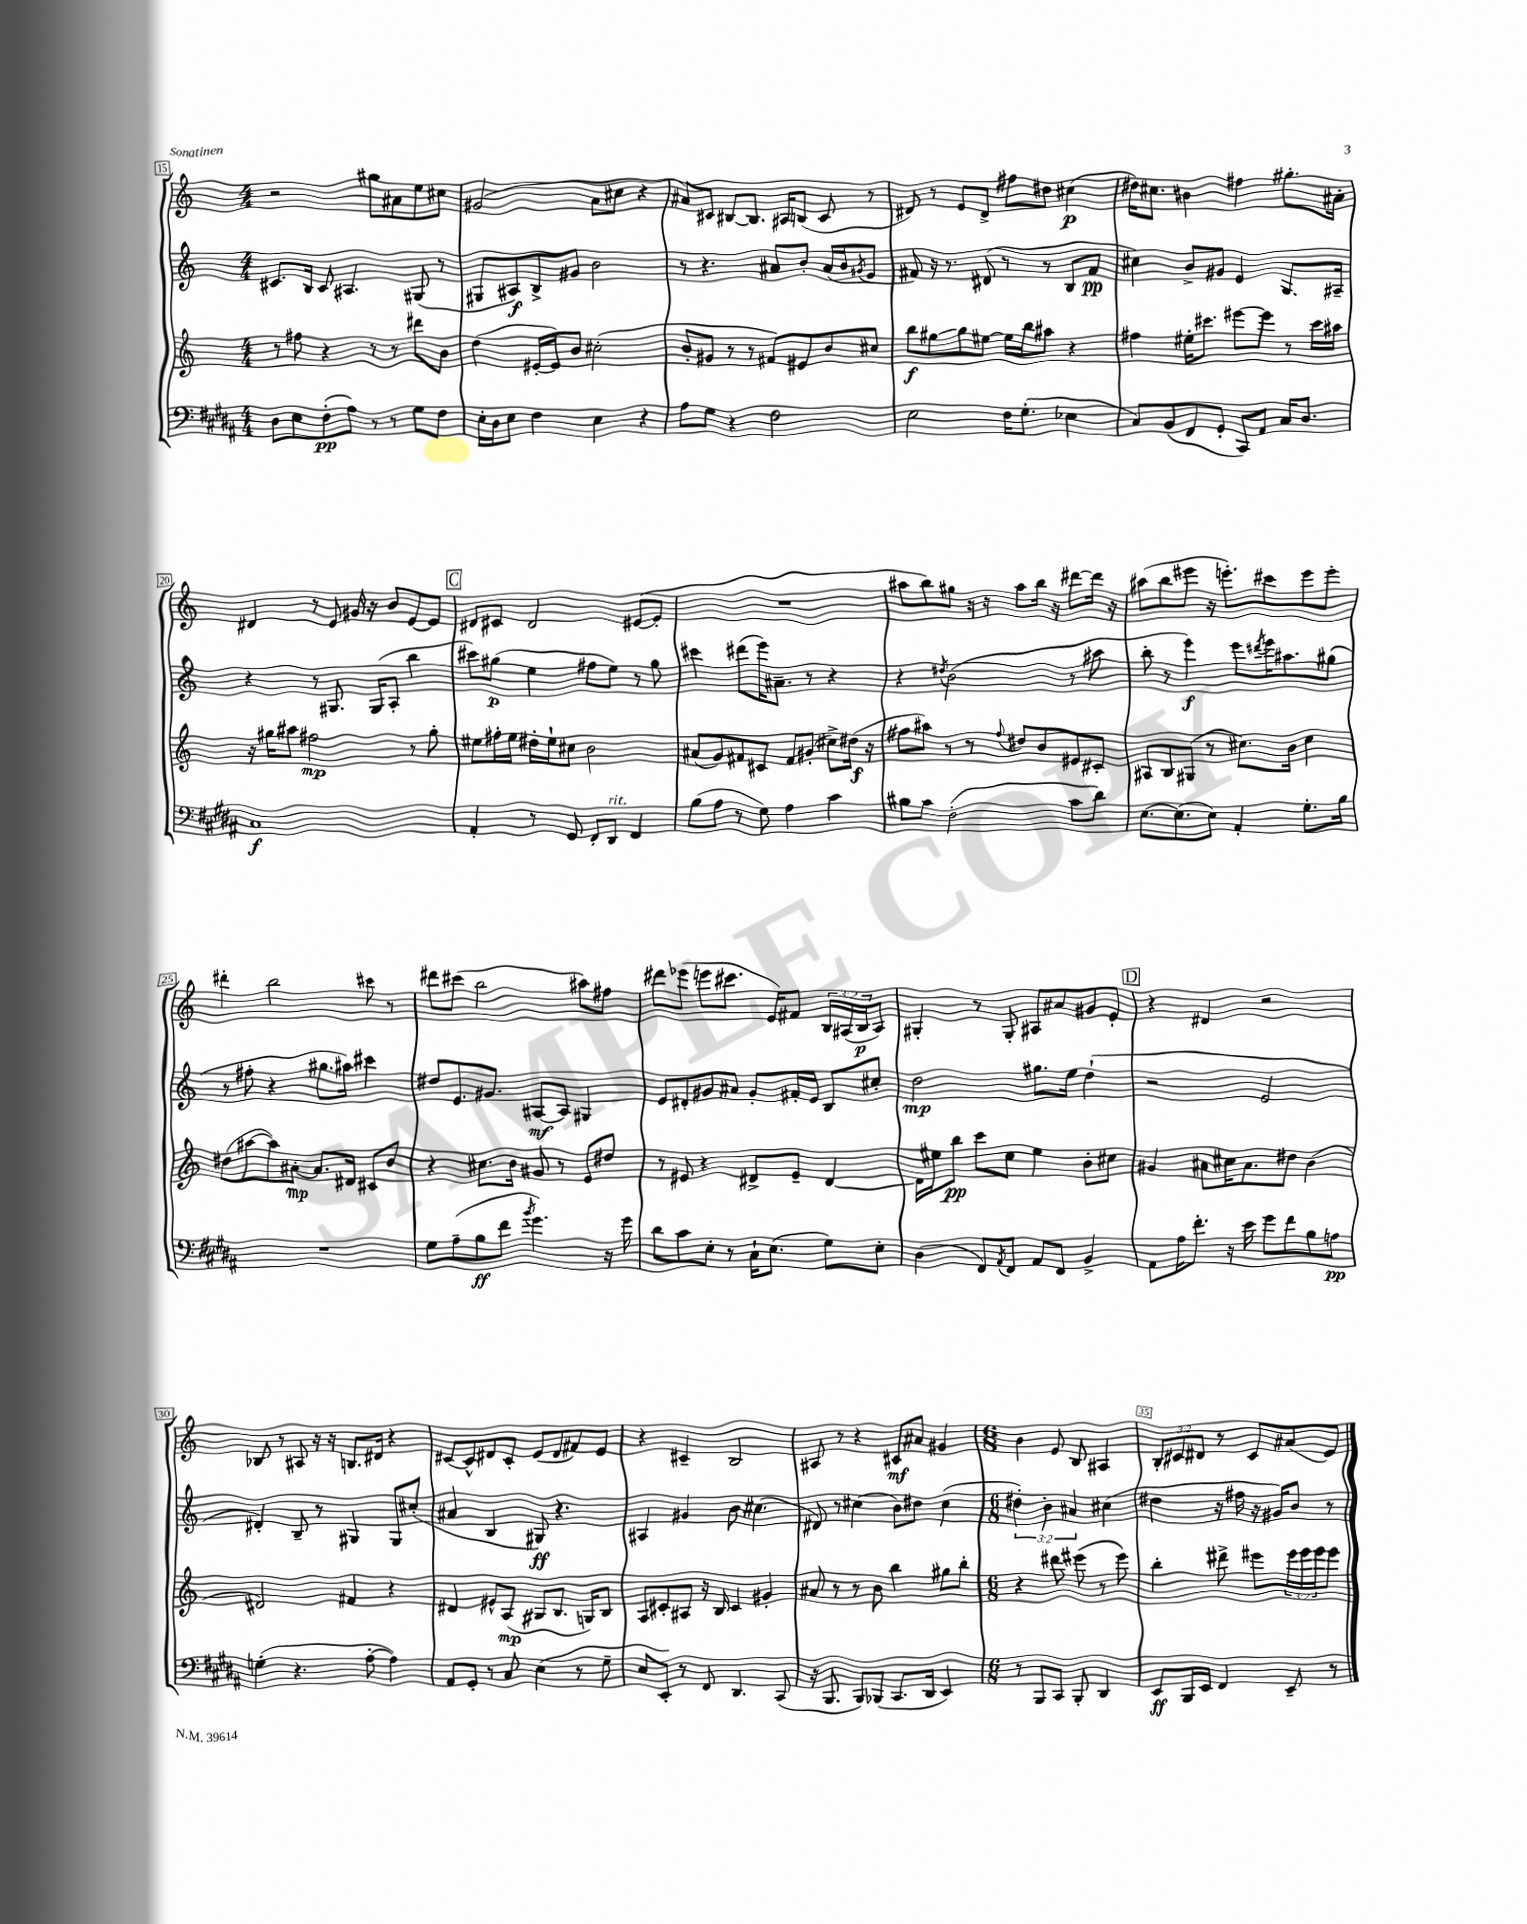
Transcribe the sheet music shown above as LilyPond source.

<<
\new StaffGroup <<
\new Staff = "s0" {
    \clef treble \key c \major \numericTimeSignature \time 4/4 \override Staff.TupletNumber.text = #tuplet-number::calc-fraction-text
    r2 gis''8 ais'8 e''8 cis''8 |
    gis'2( a'8 cis''8 r4 |
    ais'8) cis'8 bis8~ bis8. ais16 b8( cis'8 r8 |
    dis'8) r8 e'8 dis'8-> fis''8 dis''8 cis''4\p( |
    dis''16) cis''8. bis'4 fis''4 gis''8.-. ais'16-. |
    dis'4 r8 e'8 gis'16 r16 b'8 e'8~ e'8 |
    \mark \markup { \box "C" } dis'8 cis'8 dis'2 eis'8~( eis'8-. |
    R1 |
    ais''8 b''8) gis''8 r16 r16 ais''8 b''16 r16 dis'''8~ dis'''16 r16 |
    ais''8( b''8 eis'''8 r16 e'''8.-.) cis'''8 e'''8 e'''8-. |
    dis'''4-. b''2 cis'''8 r8 |
    dis'''8 cis'''8( b''2 ais''8) fis''8 |
    dis'''8 ees'''8( e'''8 cis'''8. e'16) fis'8 \tuplet 3/2 { b16 ais16( b16\p } ais8) |
    gis4-. r8 gis8-. ais8 ais'8 gis'8 e'8-. |
    \mark \markup { \box "D" } r4 dis'4 r2 |
    bes8 r8 ais8 r16 r16 b8. dis'16 r4 |
    cis'8~ cis'8-^ dis'8 cis'8-. e'8( dis'8 fis'8) e'8 |
    r4 cis'4-- b2 |
    ais8 r8 r4 cis'8\mf ais'8 gis'4 |
    \numericTimeSignature \time 6/8 b'4 e'8 b8 ais4 |
    \tuplet 3/2 { b8-. cis'8 dis'8 } r8 cis'8 ais'8( e'8) \bar "|." |
}
\new Staff = "s1" {
    \clef treble \key c \major \numericTimeSignature \time 4/4 \override Staff.TupletNumber.text = #tuplet-number::calc-fraction-text
    cis'8. b16 cis'8 ais4. gis8( r8 |
    gis8 ais8\f) b8-> gis'8 b'2 |
    r8 r4. ais'8 b'8-. ais'16( b'16 \acciaccatura { gis'8 } e'8 |
    fis'8) r16 r8. dis'8( r8 r8 b8 fis'8\pp |
    cis''4) b'8-> gis'8 e'4 g8. ais16-- |
    r4 r8 gis8. gis16( a8-. b''4 |
    \mark \markup { \box "C" } cis'''8) gis''8\p( e''4 fis''8 e''8) r8 gis''8 |
    cis'''4 dis'''8( e'''16) ais'8.-- r8 r4 |
    r4 \acciaccatura { dis''8 } b'2( r8 ais''8 |
    b''8-. r8 e'''4\f) e'''8 \acciaccatura { dis'''8 } e'''16 ais''8. gis''8( |
    r8 fis''8-. r4 gis''8. ais''16) cis'''4 |
    dis''8 e'8. gis'8. ais8~\mf ais8 gis4 |
    e'8 dis'8-. gis'8 ais'8 gis'8-. fis'16-. e'16 b8 cis''8-. |
    d''2\mp gis''8. e''16 d''4-!( |
    \mark \markup { \box "D" } r2 e'2 |
    dis'4-.) b8-- r8 gis4 gis8 cis''8-.( |
    ais'4 b4 gis8\ff) r4. |
    ais4 gis'4 b'8 cis''4.( |
    dis'8) r8 cis''4( b'8) dis''8 cis''4( |
    \numericTimeSignature \time 6/8 \tuplet 3/2 { dis''4-.) b'4-. ais'4 } cis''4( |
    dis''4 r16 fis''16 r16 gis'16) b'8 r8 \bar "|." |
}
\new Staff = "s2" {
    \clef treble \key c \major \numericTimeSignature \time 4/4 \override Staff.TupletNumber.text = #tuplet-number::calc-fraction-text
    r8 fis''8 r4 r8 r8 dis'''8 b'8 |
    d''4( eis'16~-. eis'16) b'8 cis''2-.( |
    b'8-. gis'8 r8 r8 fis'8) eis'8 b'8 cis''8 |
    b''8\f gis''8~ gis''8 eis''8~ eis''16 b''16 ais''8 r4 |
    fis''4 eis''16-. cis'''8. eis'''8~ eis'''8 r8 cis'''16 ais''16 |
    r16 gis''16 ais''8 fis''2\mp r8 gis''8-. |
    \mark \markup { \box "C" } eis''8 fis''16-. eis''16 dis''16-. eis''16-! cis''8 b'2 |
    ais'8( g'8) fis'8 cis'8 fis'8 gis'8-.( cis''8->) dis''16\f( r16 |
    fis''8 ais''8) r8 r8 \appoggiatura { fis''8 } dis''8 b'8 eis'8 cis'8-. |
    ais8 b8 gis8( r8 cis''8.) b'16 cis''4 |
    dis''8( ais''8~ ais''8) ais'8~-.\mp ais'8. dis'16 cis'8 b'8 |
    r4 cis''8. b'16 gis'8 r8 e'8 dis''8 |
    r8 eis'8 r4 dis'8-> eis'8-- dis'4~ |
    dis'16 eis''16 b''8\pp c'''8 c''8 eis''4 b'8-. cis''8 |
    \mark \markup { \box "D" } gis'4 ais'8 cis''16 ais'8. dis''8 b'4( |
    dis'2) fis'4 r4 |
    dis'4 eis'8-^ a8\mp( gis8 b8. g16) b8 |
    a8 cis'8-. ais8 r16 b16 cis'4 gis'4-. |
    ais'8 r8 r8 b'8 b''4 gis''8 b''8-. |
    \numericTimeSignature \time 6/8 r4 dis'''8 eis'''8( r8 eis'''8) |
    b''4-. dis'''8-> eis'''8 \tuplet 3/2 { eis'''16 eis'''16 eis'''16 } eis'''8 \bar "|." |
}
\new Staff = "s3" {
    \clef bass \key b \major \numericTimeSignature \time 4/4
    dis8 e8 fis8-.\pp( ais8) r8 r8 gis8 fis8 |
    e16-. dis16 e8 fis4 e4 r4 |
    ais8 gis8 r4 fis2 |
    e2 fis16 gis8.-.( ees4 |
    cis8) b,8( fis,8 gis,8-. cis,8) ais,8 cis16 dis8. |
    cis1\f |
    \mark \markup { \box "C" } ais,4-. r8 gis,8 fis,8-. dis,8^\markup { \italic "rit." } fis,4 |
    b8( ais8 r8 gis8) ais4 cis'4 |
    bis8 cis'8 fis2-.( cis'8 dis'8) |
    e8.~ e8.( e8) ais,4-. gis8.-. b16 |
    R1 |
    gis8 ais8--( b8\ff fis'8 \acciaccatura { b'8 } gis'4.) r16 gis'16 |
    dis'8 cis'8 e8-. r8 cis16-! e8.( gis8) e8-. |
    dis4( fis,8) \acciaccatura { ais,8 } fis,8 ais,8 fis,8 b,4-> |
    \mark \markup { \box "D" } ais,8 ais16 fis'8.-. r16 e'16 gis'8 fis'8 b8 a8\pp |
    g4-.( r4. ais8~-. ais4) |
    ais,8 gis,8-. r8 cis8 e4( r8 gis8-- |
    e8 e,8-.) r8 fis,8 dis,4. cis,8( |
    r16 b,,8. b,,8) bes,,8( cis,8. dis,16 e,4) |
    \numericTimeSignature \time 6/8 r8 b,,8 cis,8 b,,8-. dis,4 |
    e,8\ff b,,16 e,16 fis,4 e,8-- r8 \bar "|." |
}
>>
>>
\layout { \context { \Score currentBarNumber = #15 \override BarNumber.break-visibility = ##(#f #t #t) barNumberVisibility = #(every-nth-bar-number-visible 5) \override BarNumber.stencil = #(make-stencil-boxer 0.1 0.3 ly:text-interface::print) } }
